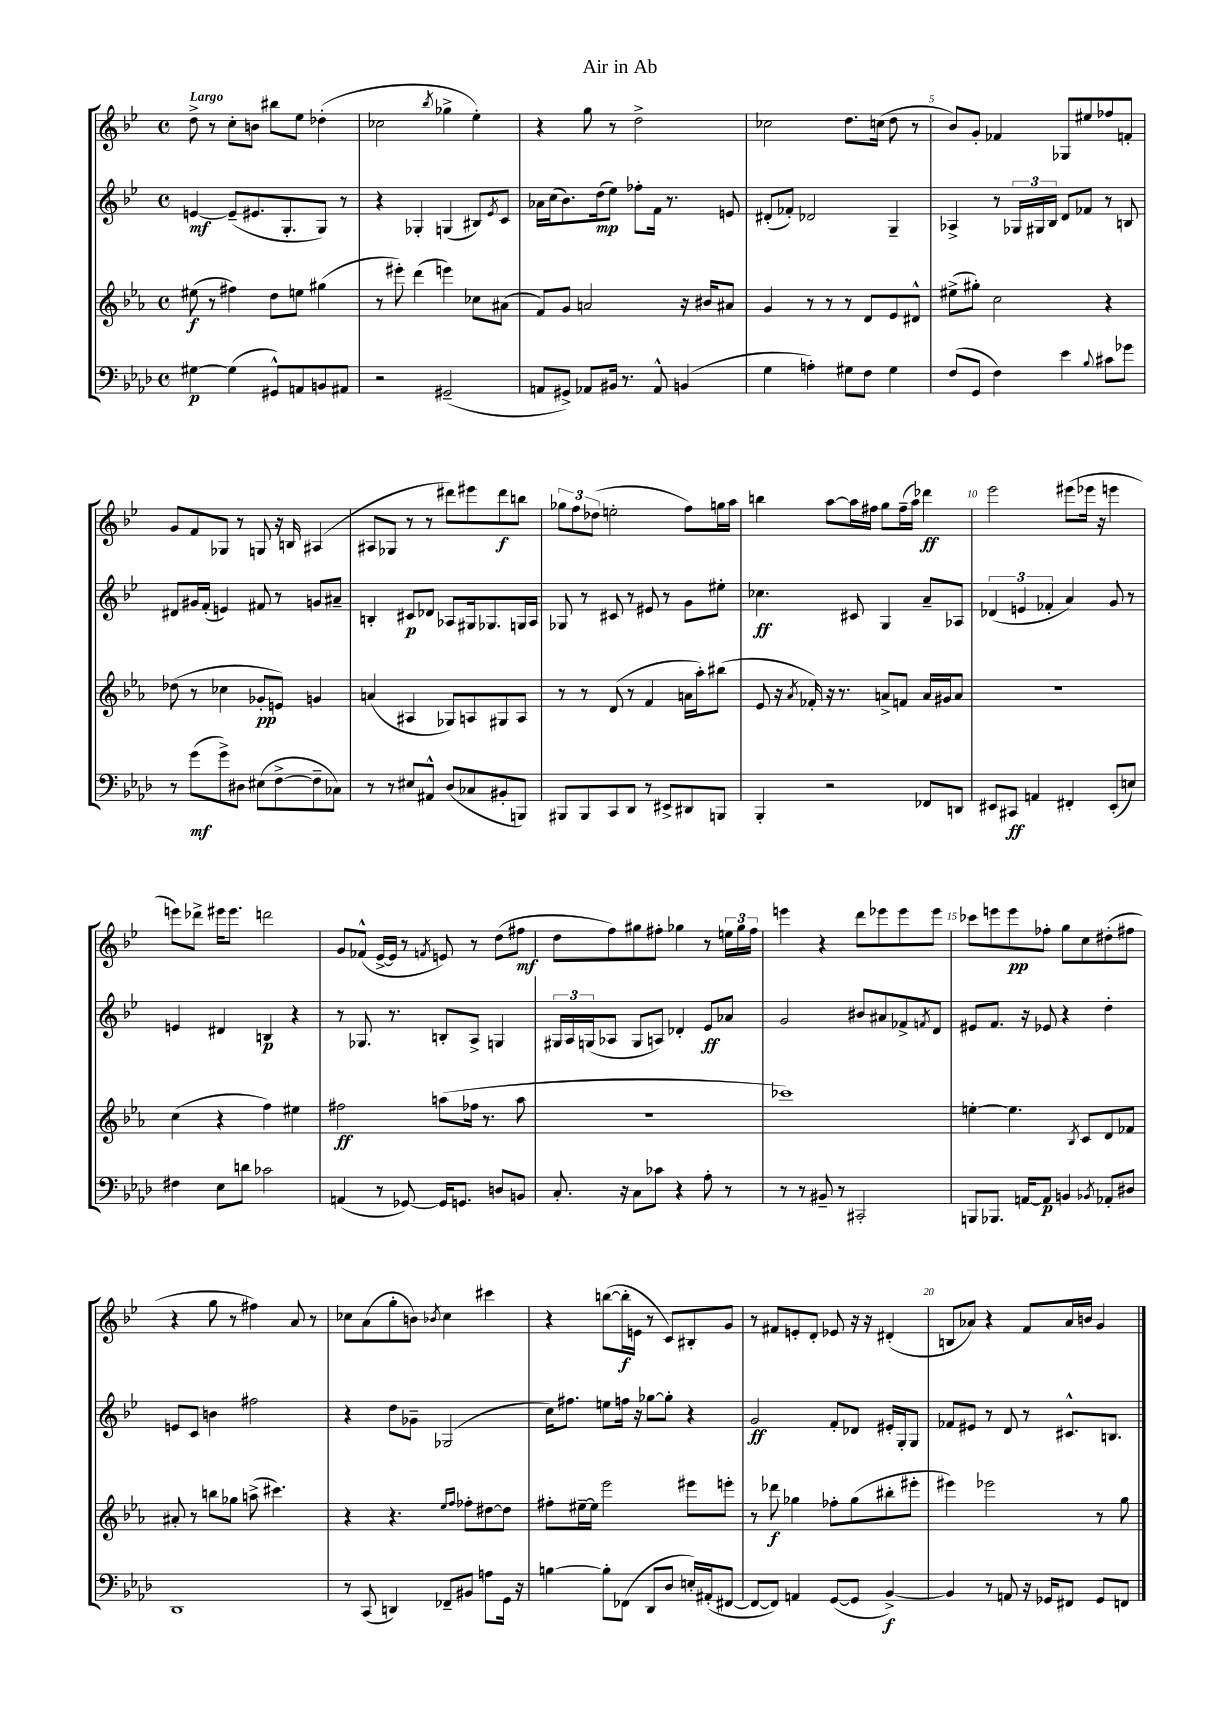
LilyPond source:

\header { title = "Air in Ab" }
<<
\new StaffGroup <<
\new Staff = "s0" {
    \clef treble \key bes \major \defaultTimeSignature \time 4/4 \tempo "Largo"
    d''8-> r8 c''8-. b'8 bis''8 ees''8 des''4-.( |
    ces''2 \acciaccatura { bes''8 } ges''4-> ees''4-.) |
    r4 g''8 r8 d''2-> |
    ces''2 d''8. c''16( d''8 r8 |
    bes'8) g'8-. fes'4 ges8 eis''8 fes''8 f'8-. |
    g'8 f'8 ges8 r8 g8 r16 b16 ais4( |
    ais8 ges8 r8 r8 dis'''8) eis'''8 dis'''8\f b''8 |
    \tuplet 3/2 { ges''8 f''8 des''8( } e''2-. f''8) g''16 a''16 |
    b''4 a''8~ a''16 fis''16 g''8 fis''16--( a''16) des'''4\ff |
    ees'''2 eis'''8( ees'''16 r16 e'''4 |
    e'''8) des'''8-> eis'''16 eis'''8. d'''2 |
    g'8 fes'8-^( ees'16~-> ees'16 r8 \acciaccatura { f'8 } e'8) r8 d''8( fis''8\mf |
    d''8 f''8) gis''8 fis''8-. ges''4 r8 \tuplet 3/2 { e''16 ges''16 fis''16 } |
    e'''4 r4 d'''8 ees'''8 ees'''8 ees'''8 |
    ces'''8 e'''8 e'''8\pp fes''8-. g''8 c''8 dis''8-.( fis''8 |
    r4 g''8 r8 fis''4) a'8 r8 |
    ces''8 a'8( g''8-. b'8) \acciaccatura { bes'8 } ces''4 cis'''4 |
    r4 b''8~( b''16-.\f e'16 r8 c'8) bis8-. g'8 |
    r8 fis'8 e'8-. d'8-. ees'8 r16 r16 dis'4-.( |
    b8 aes'8) r4 f'8 aes'16 b'16 g'4 \bar "|." |
}
\new Staff = "s1" {
    \clef treble \key bes \major \defaultTimeSignature \time 4/4
    e'4~\mf e'8--( eis'8. g8.-. g8) r8 |
    r4 ges4-. g4( bis8) \acciaccatura { ees'8 } c'8 |
    aes'16 c''16( bes'8.) d''16\mp( ees''8) fes''8-. f'16 r8. e'8 |
    dis'8-.( fes'8-.) des'2 g4-- |
    aes4-> r8 \tuplet 3/2 { ges16 gis16 bes16 } d'8 fes'8 r8 b8 |
    dis'8 gis'16 f'16-.( e'4) fis'8 r8 g'8 ais'8-- |
    b4-. cis'8\p des'8 aes8 gis16 ges8. g16 aes16 |
    ges8 r8 cis'8 r8 eis'8 r8 g'8 eis''8-. |
    ces''4.\ff cis'8 g4 a'8-- aes8 |
    \tuplet 3/2 { des'4( e'4 fes'4-. } a'4) g'8 r8 |
    e'4 dis'4 b4\p r4 |
    r8 ges8. r8. b8-. a8-> g4 |
    \tuplet 3/2 { gis16 a16 g16( } aes8 g8 a8) des'4-. ees'8\ff aes'8 |
    g'2 bis'8 ais'8 fes'8-> \acciaccatura { f'8 } d'8 |
    eis'8 f'8. r16 ees'8 r4 d''4-. |
    e'8 c'8 b'4 fis''2 |
    r4 d''8 ges'8-- ges2( |
    c''16) fis''8. e''8 f''16 r16 ges''8~ ges''8-. r4 |
    g'2\ff f'8-. des'8 eis'16-. g16-. g8 |
    fes'8 eis'8 r8 d'8 r8 cis'8.-^ b8. \bar "|." |
}
\new Staff = "s2" {
    \clef treble \key ees \major \defaultTimeSignature \time 4/4
    eis''8\f( r8 fis''4) d''8 e''8 gis''4( |
    r8 eis'''8-.) d'''4( e'''4) ces''8 ais'8( |
    f'8) g'8 a'2 r16 bis'16 ais'8 |
    g'4 r8 r8 r8 d'8 ees'8 dis'8-^ |
    eis''8->( gis''8-.) c''2 r4 |
    des''8( r8 ces''4 ges'8-.\pp e'8) g'4 |
    a'4( ais4 ges8) a8 gis8 a8 |
    r8 r8 d'8( r8 f'4 a'16 aes''16-.) bis''8( |
    ees'8 r16 \acciaccatura { aes'8 } fes'16-.) r16 r8. a'8-> f'8 a'16 gis'16 a'8 |
    R1 |
    c''4( r4 f''4) eis''4 |
    fis''2\ff a''8( fes''16 r8. a''8 |
    r1 |
    ces'''1) |
    e''4~-. e''4. \acciaccatura { bes8 } c'8 d'8 fes'8 |
    ais'8-. r8 b''8 ges''8 a''8->( cis'''4.) |
    r4 r4. \grace { ees''16 f''16 } fes''8-. dis''8~ dis''8 |
    fis''8-. eis''16~-- eis''16 ees'''2 eis'''8 e'''8-. |
    r8 des'''8\f ges''4 fes''8-. ges''8( bis''8-. eis'''8-. |
    eis'''4) ees'''2 r8 g''8 \bar "|." |
}
\new Staff = "s3" {
    \clef bass \key aes \major \defaultTimeSignature \time 4/4
    gis4~\p gis4( gis,8-^) a,8 b,8 ais,8 |
    r2 gis,2--( |
    a,8 gis,8->) aes,8 bis,16 r8. aes,8-^ b,4( |
    g4 a4-.) gis8 f8 gis4 |
    f8( g,8 f4) ees'4 \appoggiatura { bes8 } cis'8 ges'8 |
    r8 g'8\mf( g'8->) dis8 eis8( f8~-> f8-- ces8) |
    r8 r8 eis8 ais,8-^ des8( ces8 bis,8-. b,,8) |
    bis,,8 bis,,8 c,8 des,8 r8 eis,8-> dis,8 b,,8 |
    bes,,4-. r2 fes,8 d,8 |
    eis,8 cis,8\ff a,4 fis,4-. eis,8-.( e8) |
    fis4 ees8 d'8 ces'2 |
    a,4( r8 ges,8~) ges,16 g,8. d8 b,8 |
    c8.-. r16 c8 ces'8 r4 aes8-. r8 |
    r8 r8 bis,8-- r8 cis,2-. |
    b,,8 bes,,8. a,16~ a,8\p b,4 \acciaccatura { bes,8 } aes,8-. dis8 |
    des,1 |
    r8 c,8( d,4) fes,8-- bis,8 a8 g,16 r16 |
    b4~ b8-. fes,8( des,8 des8 e16-.) ais,16-.( fis,8~ |
    fis,8~ fis,8) a,4 g,8~( g,8 bes,4~->\f) |
    bes,4 r8 a,8 r16 ges,16 fis,8 ges,8 f,8 \bar "|." |
}
>>
>>
\layout { \context { \Score \override BarNumber.break-visibility = ##(#f #t #t) barNumberVisibility = #(every-nth-bar-number-visible 5) } }
